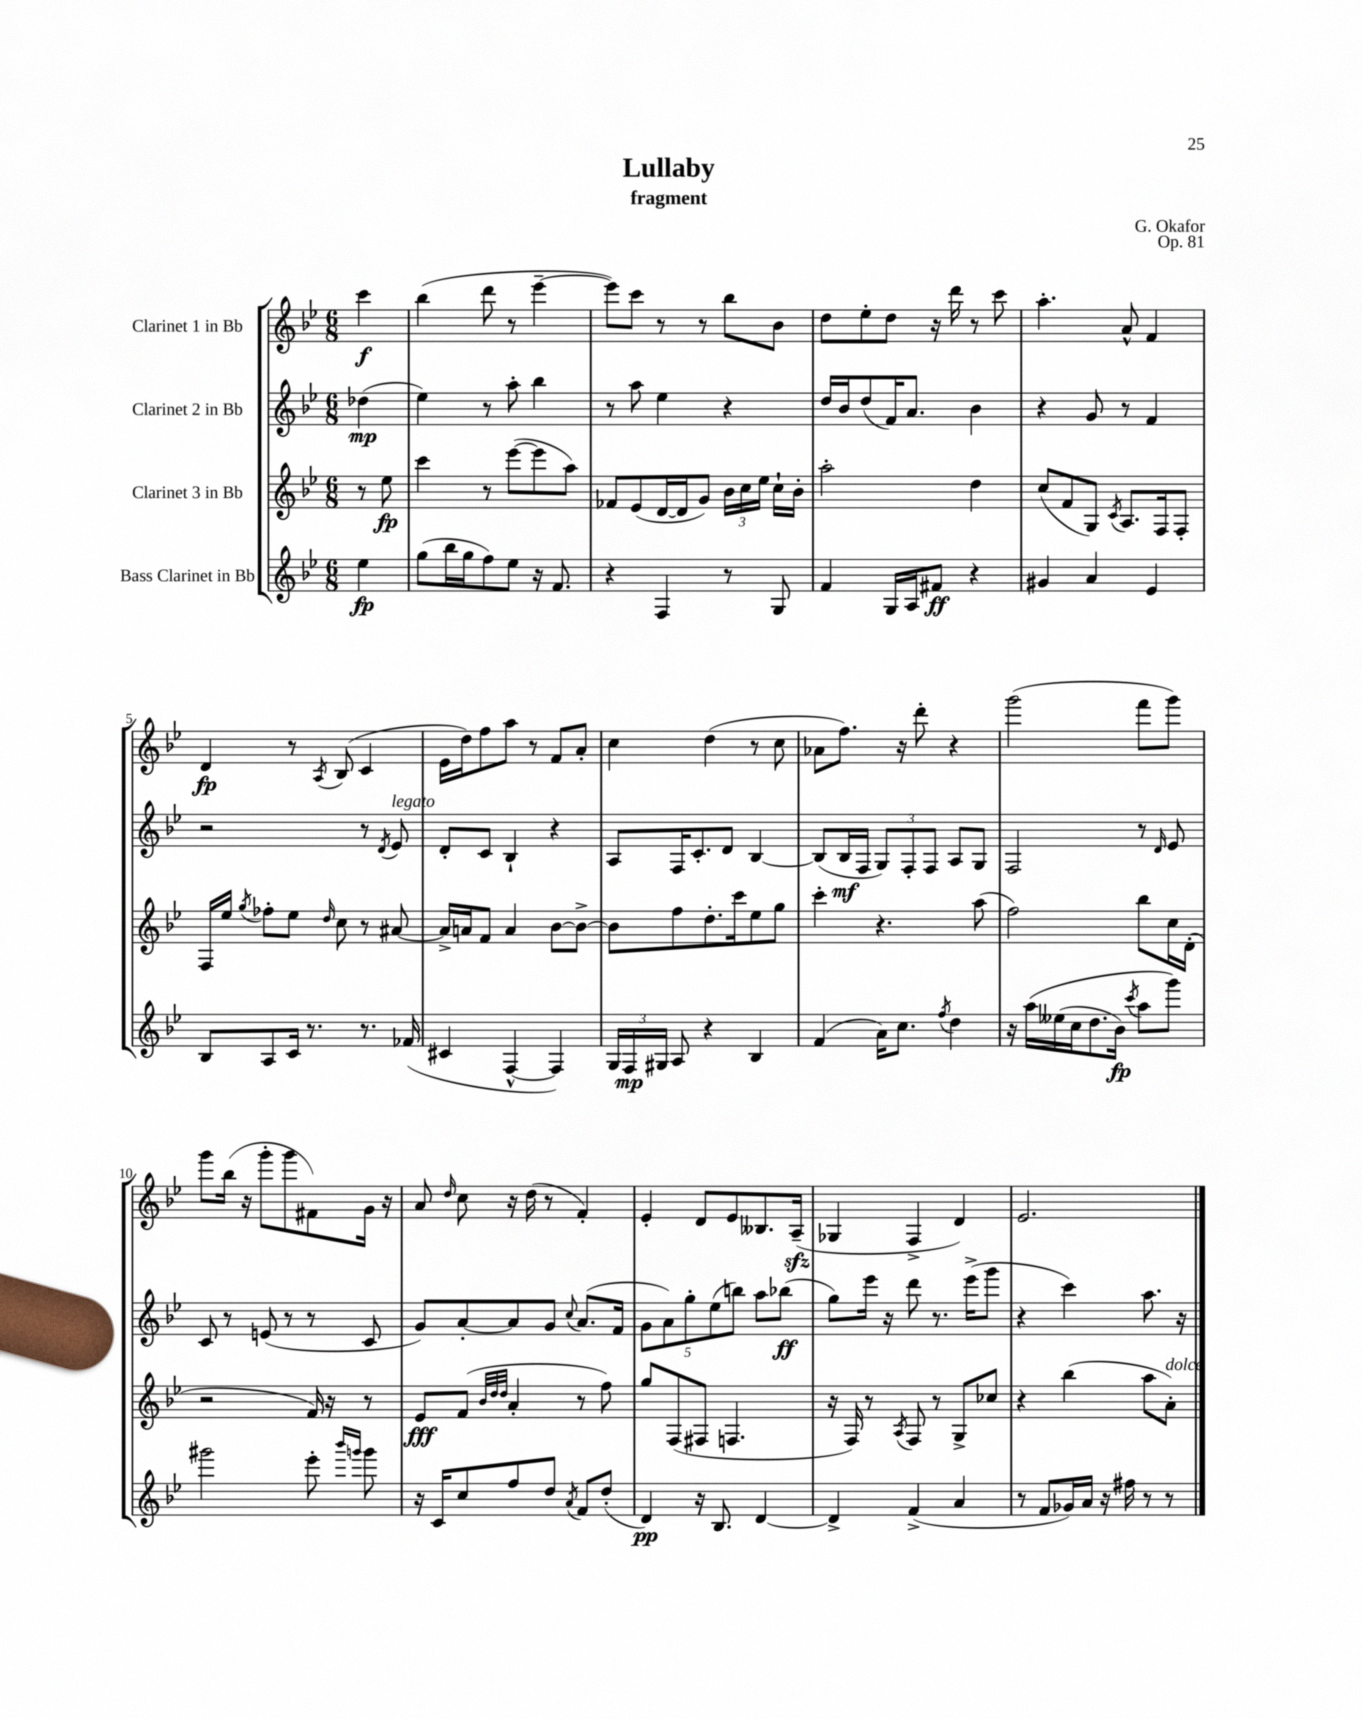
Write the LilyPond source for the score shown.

\header { title = "Lullaby" composer = "G. Okafor" subtitle = "fragment" opus = "Op. 81" }
<<
\new StaffGroup <<
\new Staff = "s0" \with { instrumentName = "Clarinet 1 in Bb" } {
    \clef treble \key bes \major \numericTimeSignature \time 6/8 \partial 4
    \autoBeamOff c'''4\f |
    bes''4( d'''8 r8 ees'''4~-- |
    ees'''8[) c'''8] r8 r8 bes''8[ bes'8] |
    d''8[ ees''8-. d''8] r16 d'''16 r8 c'''8 |
    a''4.-. a'8-^ f'4 |
    d'4\fp r8 \acciaccatura { a8 } bes8( c'4 |
    ees'16[ d''16) f''8 a''8] r8 f'8[ a'8]-. |
    c''4 d''4( r8 c''8 |
    aes'8[ f''8.]) r16 d'''8-. r4 |
    g'''2( f'''8[ g'''8]) |
    g'''8[ bes''16]( r16 g'''8[-. g'''8 fis'8) g'16] r16 |
    a'8 \grace { d''16 } c''8 r16 d''16( r8 f'4-.) |
    ees'4-. d'8[ ees'8 beses8. a16]--\sfz( |
    ges4 f4-> d'4) |
    ees'2. \bar "|." |
}
\new Staff = "s1" \with { instrumentName = "Clarinet 2 in Bb" } {
    \clef treble \key bes \major \numericTimeSignature \time 6/8 \partial 4
    \autoBeamOff des''4\mp( |
    ees''4) r8 a''8-. bes''4 |
    r8 a''8 ees''4 r4 |
    d''16[ bes'16 d''8( f'16) a'8.] bes'4 |
    r4 g'8 r8 f'4 |
    r2 r8 \acciaccatura { d'8 } ees'8^\markup { \italic "legato" } |
    d'8[-. c'8] bes4-! r4 |
    a8[ f16 c'8.-. d'8] bes4~ |
    bes8[( bes16\mf f16] \tuplet 3/2 { g8[) f8-. f8] } a8[ g8] |
    f2 r8 \grace { d'16 } ees'8 |
    c'8 r8 e'8( r8 r8 c'8 |
    g'8[) a'8~-. a'8 g'8] \appoggiatura { c''8 } a'8.[( f'16] |
    \tuplet 5/4 { g'8[ a'8) g''8-. ees''8( b''8]) } a''8[ bes''8]\ff( |
    g''8[) ees'''16] r16 d'''8 r8. ees'''16[->( g'''8] |
    r4 c'''4) a''8. r16 \bar "|." |
}
\new Staff = "s2" \with { instrumentName = "Clarinet 3 in Bb" } {
    \clef treble \key bes \major \numericTimeSignature \time 6/8 \partial 4
    \autoBeamOff r8 ees''8\fp |
    c'''4 r8 ees'''8[~( ees'''8 a''8]) |
    fes'8[ ees'8( d'16~ d'16 g'8]) \tuplet 3/2 { bes'16[ c''16 ees''16] } c''16[-! bes'16]-. |
    a''2-. d''4 |
    c''8[( f'8 g8]) \acciaccatura { c'8 } a8.[ f16 f8]-. |
    f16[ ees''16] \acciaccatura { g''8 } fes''8[-. ees''8] \grace { d''16 } c''8 r8 ais'8~ |
    ais'16[-> a'16 f'8] a'4 bes'8[~ bes'8]~-> |
    bes'8[ f''8 d''8.-. c'''16 ees''8 g''8] |
    c'''4-. r4. a''8( |
    f''2) bes''8[ c''16 d'16]-.( |
    r2 f'16) r16 r8 |
    ees'8[\fff f'8]( \grace { bes'32[ d''32 d''32] } a'4-. r8 f''8) |
    g''8[ f8( fis8] f4. |
    r16 f16) r8 \acciaccatura { a8 } f8 r8 g8[-> ces''8] |
    r4 bes''4( a''8[ a'8]-.^\markup { \italic "dolce" }) \bar "|." |
}
\new Staff = "s3" \with { instrumentName = "Bass Clarinet in Bb" } {
    \clef treble \key bes \major \numericTimeSignature \time 6/8 \partial 4
    \autoBeamOff ees''4\fp |
    g''8[( bes''16 g''16 f''8) ees''8] r16 f'8. |
    r4 f4 r8 g8 |
    f'4 g16[ a16 fis'8]\ff r4 |
    gis'4 a'4 ees'4 |
    bes8[ a8 c'16] r8. r8. fes'16( |
    cis'4 f4~-^ f4) |
    \tuplet 3/2 { g16[ f16\mp gis16] } a8 r4 bes4 |
    f'4( a'16[) c''8.] \acciaccatura { f''8 } d''4 |
    r16 a''16[\( eeses''16( c''16 d''8. bes'16]\fp) \acciaccatura { c'''8 } a''8[ g'''8]\) |
    gis'''2 ees'''8-. \grace { bes'''16[ g'''16] } g'''8 |
    r16 c'16[ c''8 f''8 d''8] \acciaccatura { a'8 } f'8[ d''8]-.( |
    d'4\pp) r16 bes8. d'4~ |
    d'4-> f'4->( a'4 |
    r8 f'8[ ges'16) a'16] r16 fis''16 r8 r8 \bar "|." |
}
>>
>>
